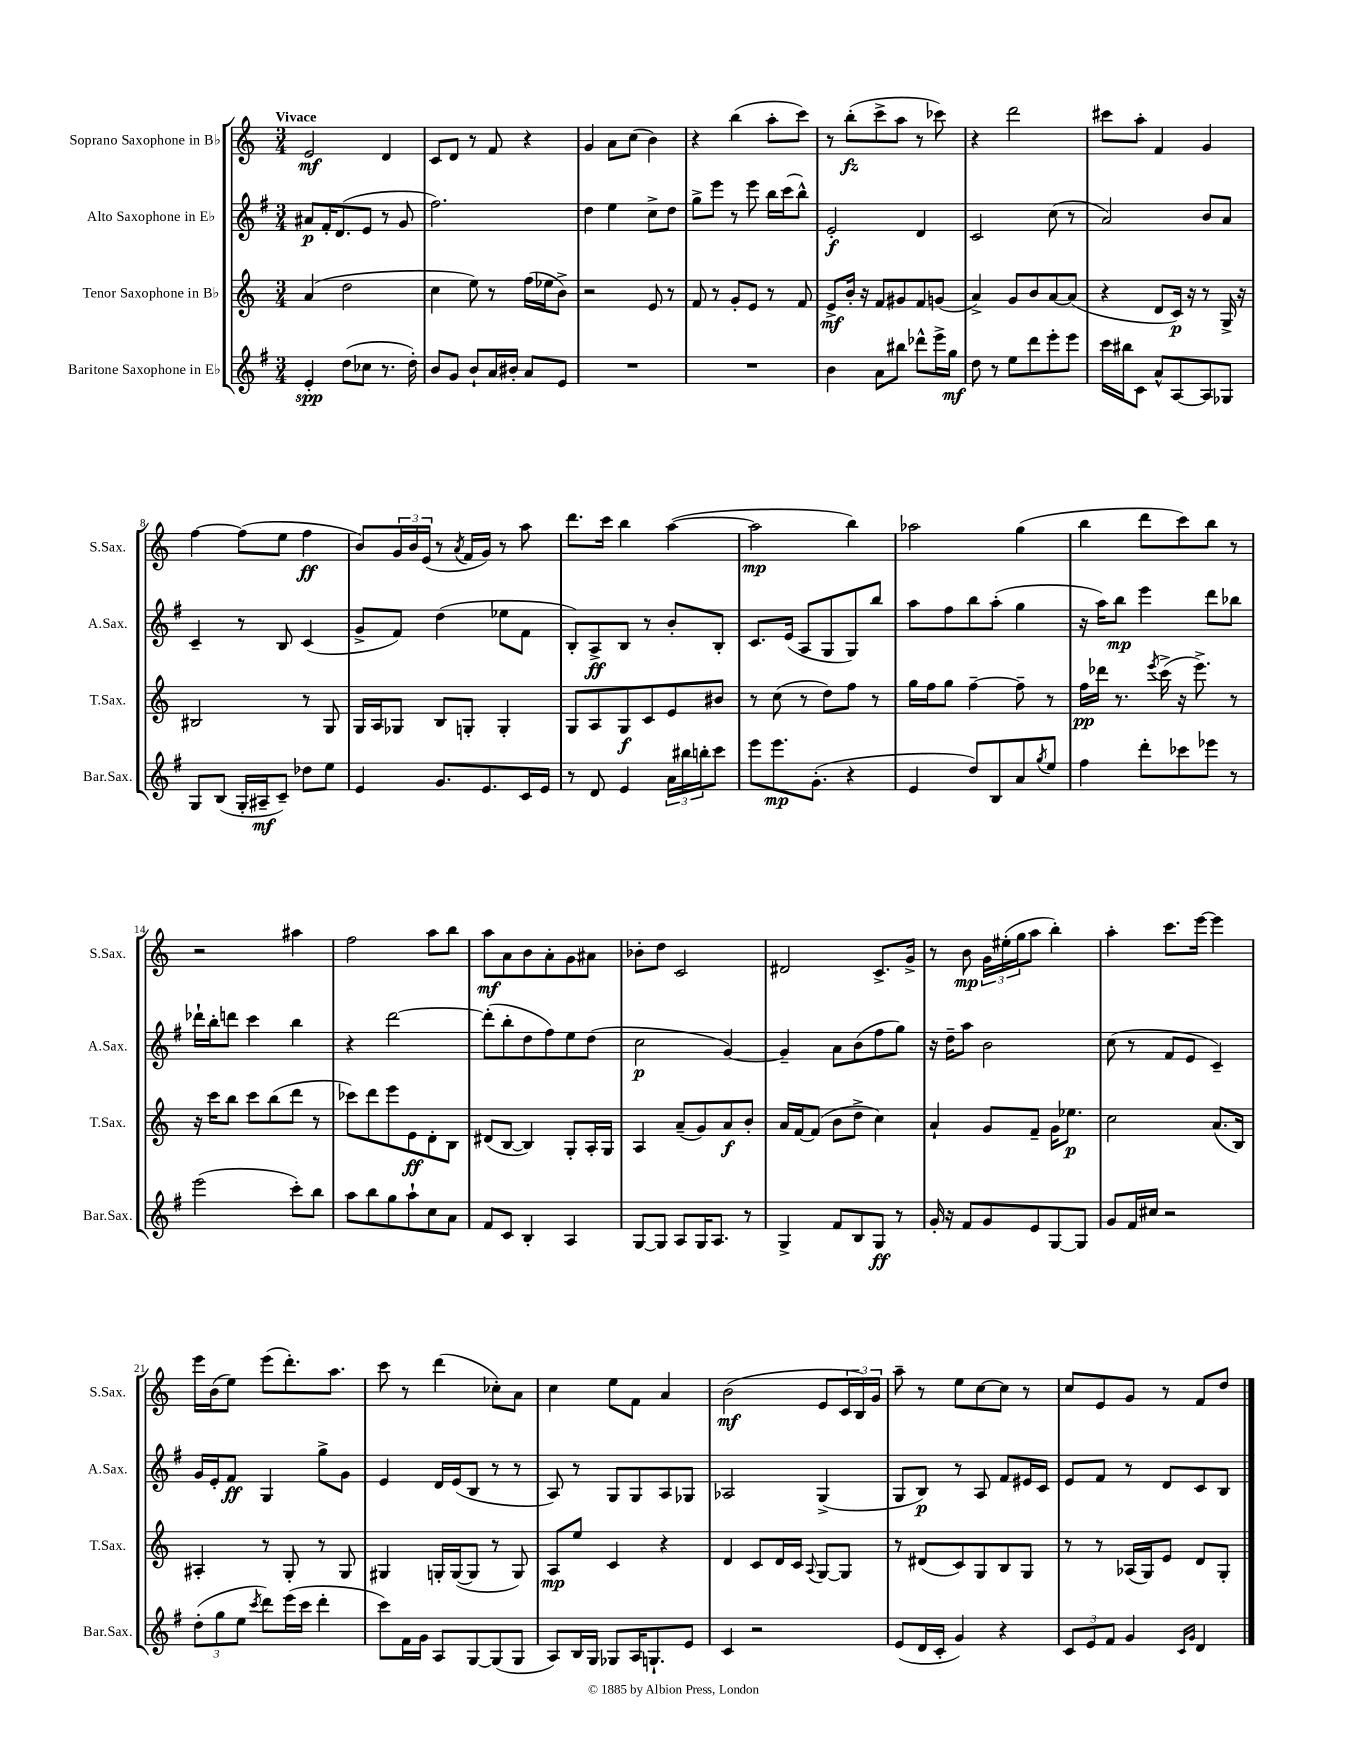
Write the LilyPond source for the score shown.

<<
\new StaffGroup <<
\new Staff = "s0" \with { instrumentName = "Soprano Saxophone in Bb" shortInstrumentName = "S.Sax." } {
    \clef treble \key c \major \numericTimeSignature \time 3/4 \tempo "Vivace"
    e'2\mf d'4 |
    c'8 d'8 r8 f'8 r4 |
    g'4 a'8 c''8( b'4) |
    r4 b''4( a''8-. c'''8) |
    r8 b''8-.\fz( c'''8-> a''8 r8 ces'''8) |
    r4 d'''2 |
    cis'''8 a''8-. f'4 g'4 |
    f''4~ f''8( e''8 f''4\ff |
    b'8) \tuplet 3/2 { g'16 b'16 e'16( } r8 \acciaccatura { a'8 } f'16 g'16) r8 a''8 |
    d'''8. c'''16 b''4 a''4~( |
    a''2\mp b''4) |
    aes''2 g''4( |
    b''4 d'''8 c'''8) b''8 r8 |
    r2 ais''4 |
    f''2 a''8 b''8 |
    a''8\mf a'8 b'8 a'8-. g'8 ais'8 |
    bes'8-. d''8 c'2 |
    dis'2 c'8.-> g'16-> |
    r8 b'8\mp \tuplet 3/2 { g'16 eis''16-.( g''16 } a''8 b''4-.) |
    a''4-. c'''8. e'''16~ e'''4 |
    e'''16 b'16( e''8) e'''8( d'''8.-.) a''8. |
    c'''8 r8 d'''4( ces''8-.) a'8 |
    c''4 e''8 f'8 a'4 |
    b'2\mf( e'8 \tuplet 3/2 { c'16 b16) g'16 } |
    a''8-- r8 e''8 c''8~ c''8 r8 |
    c''8 e'8 g'8 r8 f'8 d''8 \bar "|." |
}
\new Staff = "s1" \with { instrumentName = "Alto Saxophone in Eb" shortInstrumentName = "A.Sax." } {
    \clef treble \key g \major \numericTimeSignature \time 3/4
    ais'8\p fis'16-. d'8.( e'8 r8 g'8 |
    fis''2.) |
    d''4 e''4 c''8-> d''8 |
    g''8-> e'''8 r8 e'''8 b''16 c'''16( b''8-^) |
    e'2-.\f d'4 |
    c'2 c''8( r8 |
    a'2) b'8 a'8 |
    c'4-- r8 b8 c'4( |
    g'8-> fis'8) d''4( ees''8 fis'8 |
    b8-.) a8->\ff b8 r8 b'8-. b8-. |
    c'8. e'16( a8 g8 g8) b''8 |
    a''8 fis''8 b''8 a''8-.( g''4 |
    r16 a''16) b''8\mp e'''4 d'''8 bes''8 |
    des'''16-! b''16-. d'''8 c'''4 b''4 |
    r4 d'''2~ |
    d'''8-.( b''8-. d''8 fis''8) e''8 d''8( |
    c''2\p g'4~) |
    g'4-- a'8 b'8( fis''8 g''8) |
    r16 d''16-- a''8 b'2 |
    c''8( r8 fis'8 e'8 c'4--) |
    g'16 e'16-. fis'8\ff g4 g''8-> g'8 |
    e'4 d'16 e'16( b8 r8 r8 |
    a8) r8 g8 g8 a8 ges8 |
    aes2 g4->( |
    g8 b8\p) r8 a8 fis'8 eis'16 c'16 |
    e'8 fis'8 r8 d'8 c'8 b8 \bar "|." |
}
\new Staff = "s2" \with { instrumentName = "Tenor Saxophone in Bb" shortInstrumentName = "T.Sax." } {
    \clef treble \key c \major \numericTimeSignature \time 3/4
    a'4( d''2 |
    c''4 e''8) r8 f''16( ees''16 b'8->) |
    r2 e'8 r8 |
    f'8 r8 g'8-. e'8 r8 f'8 |
    e'8->\mf b'16-. r16 f'8 gis'8 f'8 g'8( |
    a'4->) g'8 b'8 a'8~ a'8( |
    r4 d'8 c'16\p) r16 r8 g16-> r16 |
    bis2 r8 g8 |
    g16 a16 ges8 b8 g8-. g4-. |
    g8 a8 g8\f c'8 e'8 bis'8 |
    r8 c''8( r8 d''8) f''8 r8 |
    g''16 f''16 g''8 f''4~-- f''8-- r8 |
    f''16\pp des'''16 r8. \acciaccatura { e'''8 } c'''16->( r16 e'''8.->) r8 |
    r16 c'''16 b''8 c'''8 b''8( d'''8 r8 |
    ces'''8) d'''8 e'''8 e'8\ff d'8-. b8 |
    dis'8( b8~ b4) g8-. a16-. g16 |
    a4 a'8--( g'8) a'8\f b'8-. |
    a'16 f'16~ f'8( b'8 d''8-> c''4) |
    a'4-! g'8 f'8-- g'16 ees''8.\p |
    c''2 a'8.( b16) |
    ais4-. r8 g8-. r8 g8 |
    gis4 g16-. g16~( g8 r8 g8) |
    a8\mp e''8 c'4 r4 |
    d'4 c'8 d'16 c'16 \appoggiatura { a8 } g8~ g8 |
    r8 dis'8( c'8) g8 b8 g8 |
    r8 r8 aes16( g16) e'8 d'8 g8-. \bar "|." |
}
\new Staff = "s3" \with { instrumentName = "Baritone Saxophone in Eb" shortInstrumentName = "Bar.Sax." } {
    \clef treble \key g \major \numericTimeSignature \time 3/4
    e'4-.\spp d''8( ces''8 r8. d''16-.) |
    b'8 g'8 b'8-! a'16 bis'16-. a'8 e'8 |
    R2. |
    R2. |
    b'4 a'8 bis''8 des'''8-^ e'''16-> g''16\mf |
    d''8 r8 e''8 d'''8 e'''8-. e'''8 |
    c'''16 bis''16 c'8 a'8-^ a8~ a8 ges8 |
    g8 b8( g16-. ais16--\mf c'8--) des''8 e''8 |
    e'4 g'8. e'8. c'16 e'16 |
    r8 d'8 e'4 \tuplet 3/2 { a'16 bis''16 b''16-. } c'''8 |
    e'''8 e'''8.\mp g'8.-.( r4 |
    e'4 d''8) b8 a'8 \acciaccatura { g''8 } e''8 |
    fis''4 d'''8-. ces'''8 ees'''8 r8 |
    e'''2( c'''8-.) b''8 |
    a''8 b''8 g''8 a''8-! c''8 a'8 |
    fis'8 c'8 b4-. a4 |
    g8~ g8 a8 g16 a8. r8 |
    g4-> fis'8 b8 g8\ff r8 |
    g'16-. r16 fis'8 g'8 e'8 g8~ g8 |
    g'8 fis'16 cis''16 r2 |
    \tuplet 3/2 { d''8-.( g''8 e''8 } \acciaccatura { c'''8 } d'''8) e'''16( c'''16 d'''4-. |
    c'''8) fis'16 g'16 a8 g8~ g8( g8 |
    a8) b16 g16 ges8 a16 g8.-! e'8 |
    c'4 r2 |
    e'8( d'16 c'16-. g'4) r4 |
    \tuplet 3/2 { c'8 e'8 fis'8 } g'4 \grace { c'16 g'16 } d'4 \bar "|." |
}
>>
>>
